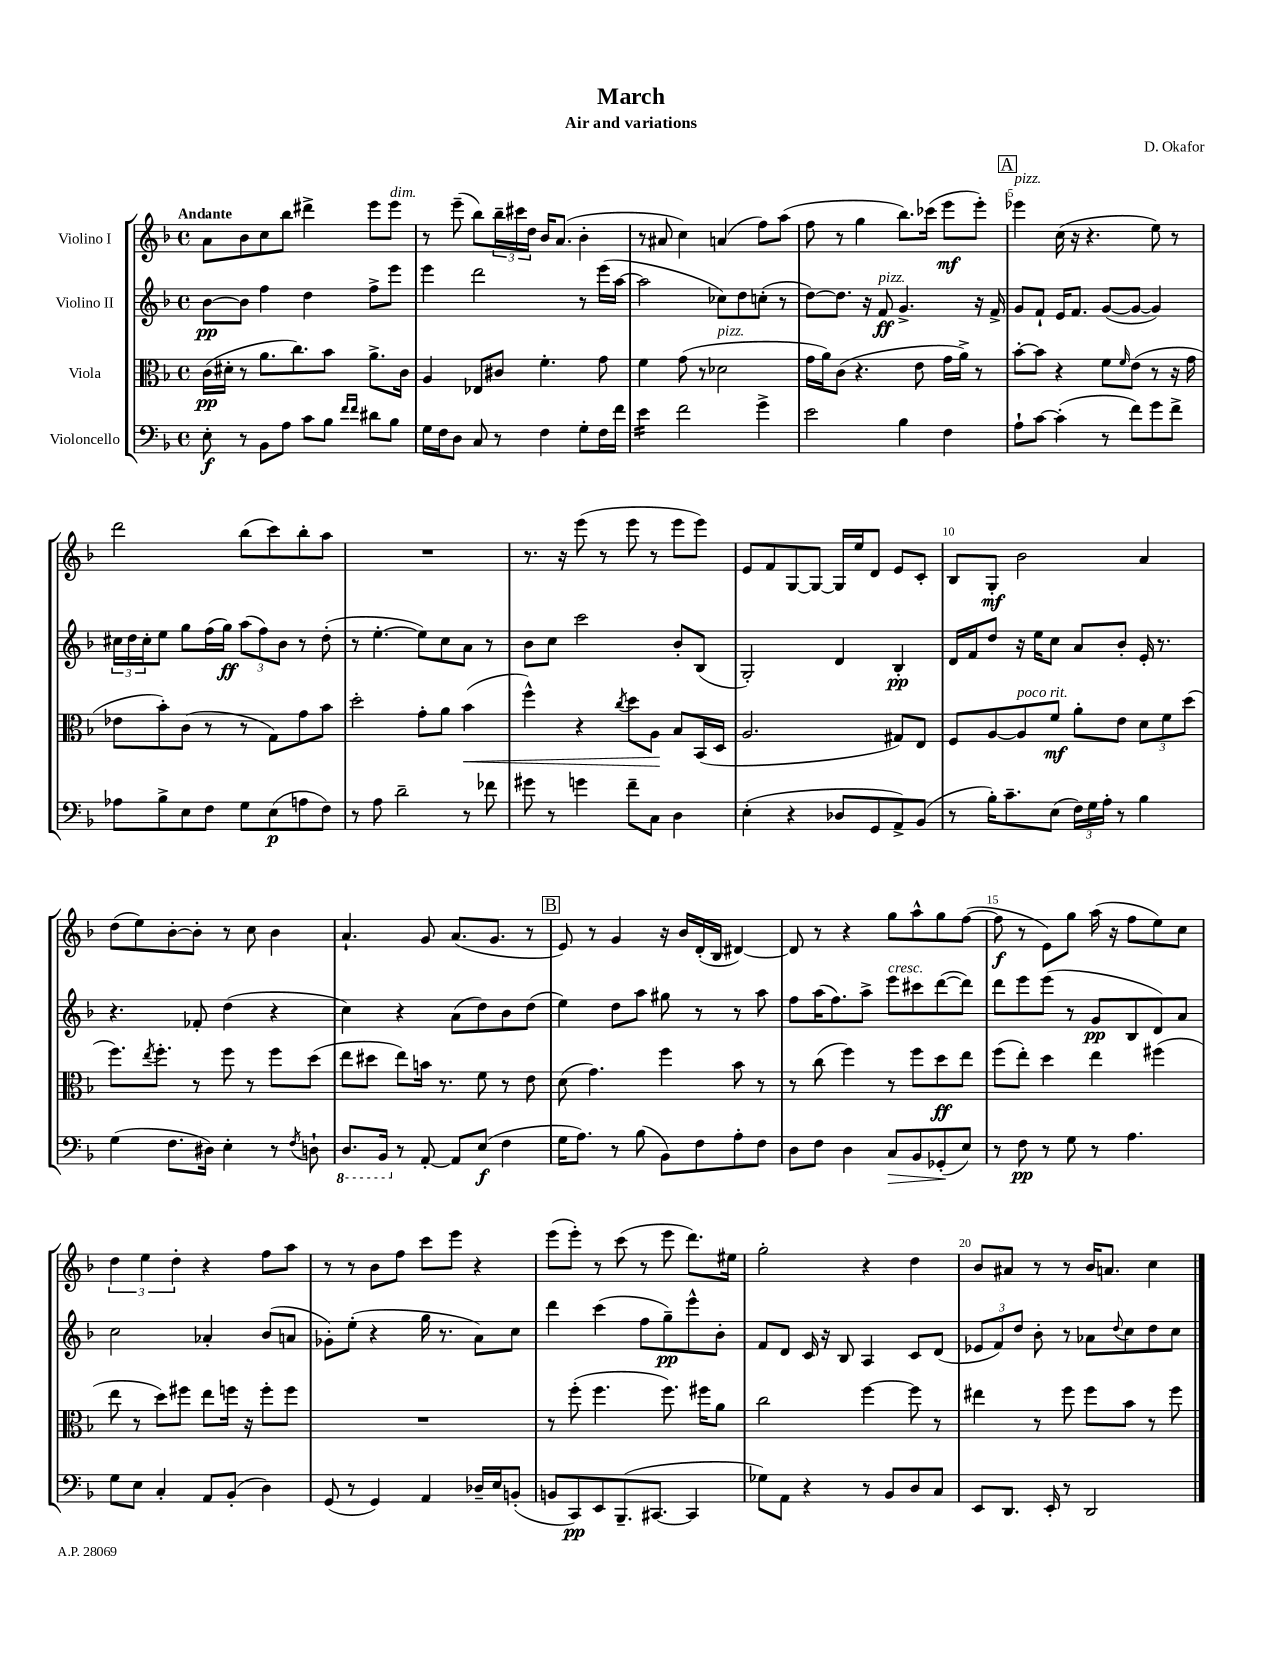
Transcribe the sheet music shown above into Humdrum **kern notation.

**kern	**kern	**kern	**kern
*staff4	*staff3	*staff2	*staff1
*clefF4	*clefC3	*clefG2	*clefG2
*k[b-]	*k[b-]	*k[b-]	*k[b-]
*M4/4	*M4/4	*M4/4	*M4/4
*met(c)	*met(c)	*met(c)	*met(c)
8E'\	(16c\LL	[8b-\L	8a\L
.	16d#'\JJ	.	.
8r	8r	8b-\]J	8b-\
8BB-\L	8.a\L	4ff\	8cc\
8A\J	.	.	8bb-\J
.	8.cc\)	.	.
8c\L	.	4dd\	4ddd#^\
8B-\J	8b-\J	.	.
16qqf/LL	.	.	.
16qqf/JJ	.	.	.
8d#\L	8.a^\L	8ff^\L	8eee\L
8B-\J	.	8eee\J	8eee\J
.	16c\Jk	.	.
=	=	=	=
16G\LL	4A/	4eee\	8r
16F\J	.	.	.
8D\J	.	.	(8eee~\
8C/	8E-/L	2ddd\	8bb-\L)
8r	8c#/J	.	24bb-~\L
.	.	.	24ccc#\
.	.	.	24dd\JJ
4F\	4.f'\	.	16b-/LK
.	.	.	(8.a/J
8G'\L	.	8r	4b-'\
16F\L	8g\	(16eee\LL	.
16f\JJ	.	[16aa\JJ	.
=	=	=	=
4e\	4f\	2aa\]	8r
.	.	.	8a#/
2f\	(8g\	.	4cc\)
.	8r	.	.
.	2d-\	8cc-\L)	(4a/
.	.	8dd\	.
4g^\	.	(8cc'\J	8ff\L)
.	.	8r	(8aa\J
=	=	=	=
2e\	16g\LL	[8dd\L)	8ff\
.	16a\J)	.	.
.	(8c\J	8.dd\]J	8r
.	4.r	.	4gg\
.	.	16r	.
.	.	8f/	.
4B-\	.	4.g^/	8.bb-\L)
.	8e\	.	.
.	.	.	(16ccc-\Jk
4F\	16g\LL	.	8eee\L
.	16a^\JJ)	.	.
.	8r	16r	8eee'\J)
.	.	16f^/	.
=	=	=	=
8A`\L	[8b-'\L	8g/L	4eee-\
[8c\J	8b-\]J	8f`/J	.
(4c'\]	4r	16e/LK	(16cc\
.	.	8.f/J	16r
.	.	.	4.r
8r	8f\L	([8g/L	.
.	16qqf/	.	.
8f\L)	(8e\J	8g/_J	.
8g\	8r	4g/])	8ee\)
8f^\J	16r	.	8r
.	16g\	.	.
=	=	=	=
8A-\L	8e-\L	24cc#\LL	2ddd\
.	.	24dd\	.
.	.	24cc#'\J	.
8B-^\	8b-'\)	8ee\J	.
8E\	(8c\J	8gg\L	.
8F\J	8r	(16ff\L	.
.	.	16gg\JJ)	.
8G\L	8r	(12aa\L	(8bb-\L
.	.	12ff\)	.
(8E\	8G\L)	.	8ccc\)
.	.	12b-\J	.
8A\	8g\	8r	8bb-'\
8F\J)	8b-\J	(8dd'\	8aa\J
=	=	=	=
8r	2dd'\	8r	1r
8A\	.	[4.ee'\	.
2d~\	.	.	.
.	8g'\L	8ee\]L)	.
.	8a\J	8cc\	.
8r	(4b-\	8a\J	.
8f-\	.	8r	.
=	=	=	=
8g#\	4ff^^\)	8b-\L	8.r
8r	.	8cc\J	.
.	.	.	16r
4g\	4r	2ccc\	(8eee\
.	.	.	8r
.	8qcc/	.	.
8f~\L	8dd\L	.	8eee\
8C\J	8A\J	.	8r
4D\	8B-/L	8b-'/L	8eee\L
.	(16BB-/L	(8B-/J	8eee\J)
.	16D/JJ	.	.
=	=	=	=
(4E'\	2.A/	2G'/)	8e/L
.	.	.	8f/
4r	.	.	[8G/
.	.	.	8G/_J
8D-/L	.	4d/	16G/]LL
.	.	.	16ee/J
8GG/	.	.	8d/J
8AA^/)	8G#/L)	4B-'/	8e/L
(8BB-/J	8E/J	.	8c'/J
=	=	=	=
8r	8F/L	16d/LL	8B-/L
.	.	16f/J	.
16B-'\LK)	[8A/	8dd/J	8G'/J
8.c~\	.	.	.
.	8A/]	16r	2b-\
.	.	16ee\LK	.
(8E\J	8f/J	8cc\J	.
24F\LL)	8a'\L	8a/L	.
24G\	.	.	.
24A'\JJ	.	.	.
8r	8e\J	8b-'/J	.
4B-\	12d\L	16e'/	4a/
.	.	8.r	.
.	12f\	.	.
.	(12dd\J	.	.
=	=	=	=
(4G\	8.ff\L)	4.r	(8dd\L
.	.	.	8ee\)
.	8qee/	.	.
.	8.ff'\J	.	.
8.F\L	.	.	[8b-'\
.	8r	8f-'/	8b-'\]J
16D#\Jk)	.	.	.
4E'\	8ff\	(4dd\	8r
.	8r	.	8cc\
8r	8ff\L	4r	4b-\
8qF/	.	.	.
8D`\	(8dd\J	.	.
=	=	=	=
8.DD/L	8ee\L	4cc\)	4.a`/
.	8dd#\J	.	.
16BBB-/Jk	.	.	.
8r	8ee\L)	4r	.
[8AA'/	16b\Jk	.	8g/
.	8.r	.	.
8AA/]L	.	(8a\L	(8.a/L
(8E/J	8f\	8dd\)	.
.	.	.	8.g/J
4F\	8r	8b-\	.
.	8e\	(8dd\J	8r
=	=	=	=
16G\LK	(8d\	4ee\)	8e/)
8.A\J)	.	.	.
.	4.g\)	.	8r
8r	.	8dd\L	4g/
(8B-\	.	8aa\J	.
8BB-\L)	4ff\	8gg#\	16r
.	.	.	16b-/LL
8F\	.	8r	(16d'/
.	.	.	16B-/JJ
8A'\	8b-\	8r	[4d#/)
8F\J	8r	8aa\	.
=	=	=	=
8D\L	8r	8ff\L	8d#/]
8F\J	(8cc\	(16aa\K	8r
.	.	8.ff\)	.
4D\	4ff\)	.	4r
.	.	8aa^\J	.
8C/L	8r	8eee\L	8gg\L
8BB-/	8ff\L	8ccc#\	8aa^^\
(8GG-'/	8dd\	([8ddd\	8gg\
8E/J)	8ee\J	8ddd\]J)	([8ff\J
=	=	=	=
8r	(8ff\L	8ddd\L	8ff\]
8F\	8ee'\J)	8eee\	8r
8r	4dd\	(8eee\J	8e\L)
8G\	.	8r	8gg\J
8r	4ee\	8g/L	(16aa\
.	.	.	16r
4.A\	.	8B-/	8ff\L
.	(4ff#\	8d/)	8ee\)
.	.	8a/J	8cc\J
=	=	=	=
8G\L	8ee\	2cc\	6dd\
8E\J	8r	.	.
.	.	.	6ee\
4C'/	8dd\L)	.	.
.	.	.	6dd'\
.	8ff#\J	.	.
8AA/L	8ee\L	4a-'/	4r
(8BB-'/J	16ff\Jk	.	.
.	16r	.	.
4D\)	8ff'\L	(8b-/L	8ff\L
.	8ff\J	8a/J	8aa\J
=	=	=	=
(8GG/	1r	8g-'\L)	8r
8r	.	(8ee'\J	8r
4GG/)	.	4r	8b-\L
.	.	.	8ff\J
4AA/	.	16gg\	8ccc\L
.	.	8.r	.
.	.	.	8eee\J
16D-~/LL	.	8a\L)	4r
16E/J	.	.	.
(8BB'/J	.	8cc\J	.
=	=	=	=
8BB/L	8r	4ddd\	(8eee\L
8CC/)	(8ff'\	.	8eee'\J)
8EE/	4.ff\	(4ccc\	8r
(8.BBB-~/	.	.	(8ccc\
.	.	8ff\L	8r
[8.CC#/J	.	.	.
.	8.ff\)	8gg~\)	8eee\
4CC#/]	.	8eee^^\	8.ddd\L)
.	16ff#\LK	.	.
.	8a\J	8b-'\J	.
.	.	.	16ee#\Jk
=	=	=	=
8G-\L)	2cc\	8f/L	2gg'\
8AA\J	.	8d/J	.
4r	.	16c/	.
.	.	16r	.
.	.	8B-/	.
8r	[4ff\	4A/	4r
8BB-/L	.	.	.
8D/	8ff\]	8c/L	4dd\
8C/J	8r	(8d/J	.
=	=	=	=
8EE/L	4ee#\	12e-/L	8b-/L
.	.	12f/)	.
8.DD/J	.	.	8a#/J
.	.	12dd/J	.
.	8r	8b-'\	8r
16EE'/	.	.	.
8r	8ff\	8r	8r
2DD/	8ff\L	8a-\L	16b-/LK
.	.	.	8.a/J
.	.	8qqdd/	.
.	8b-\J	8cc\	.
.	8r	8dd\	4cc\
.	8ff\	8cc\J	.
==	==	==	==
*-	*-	*-	*-
